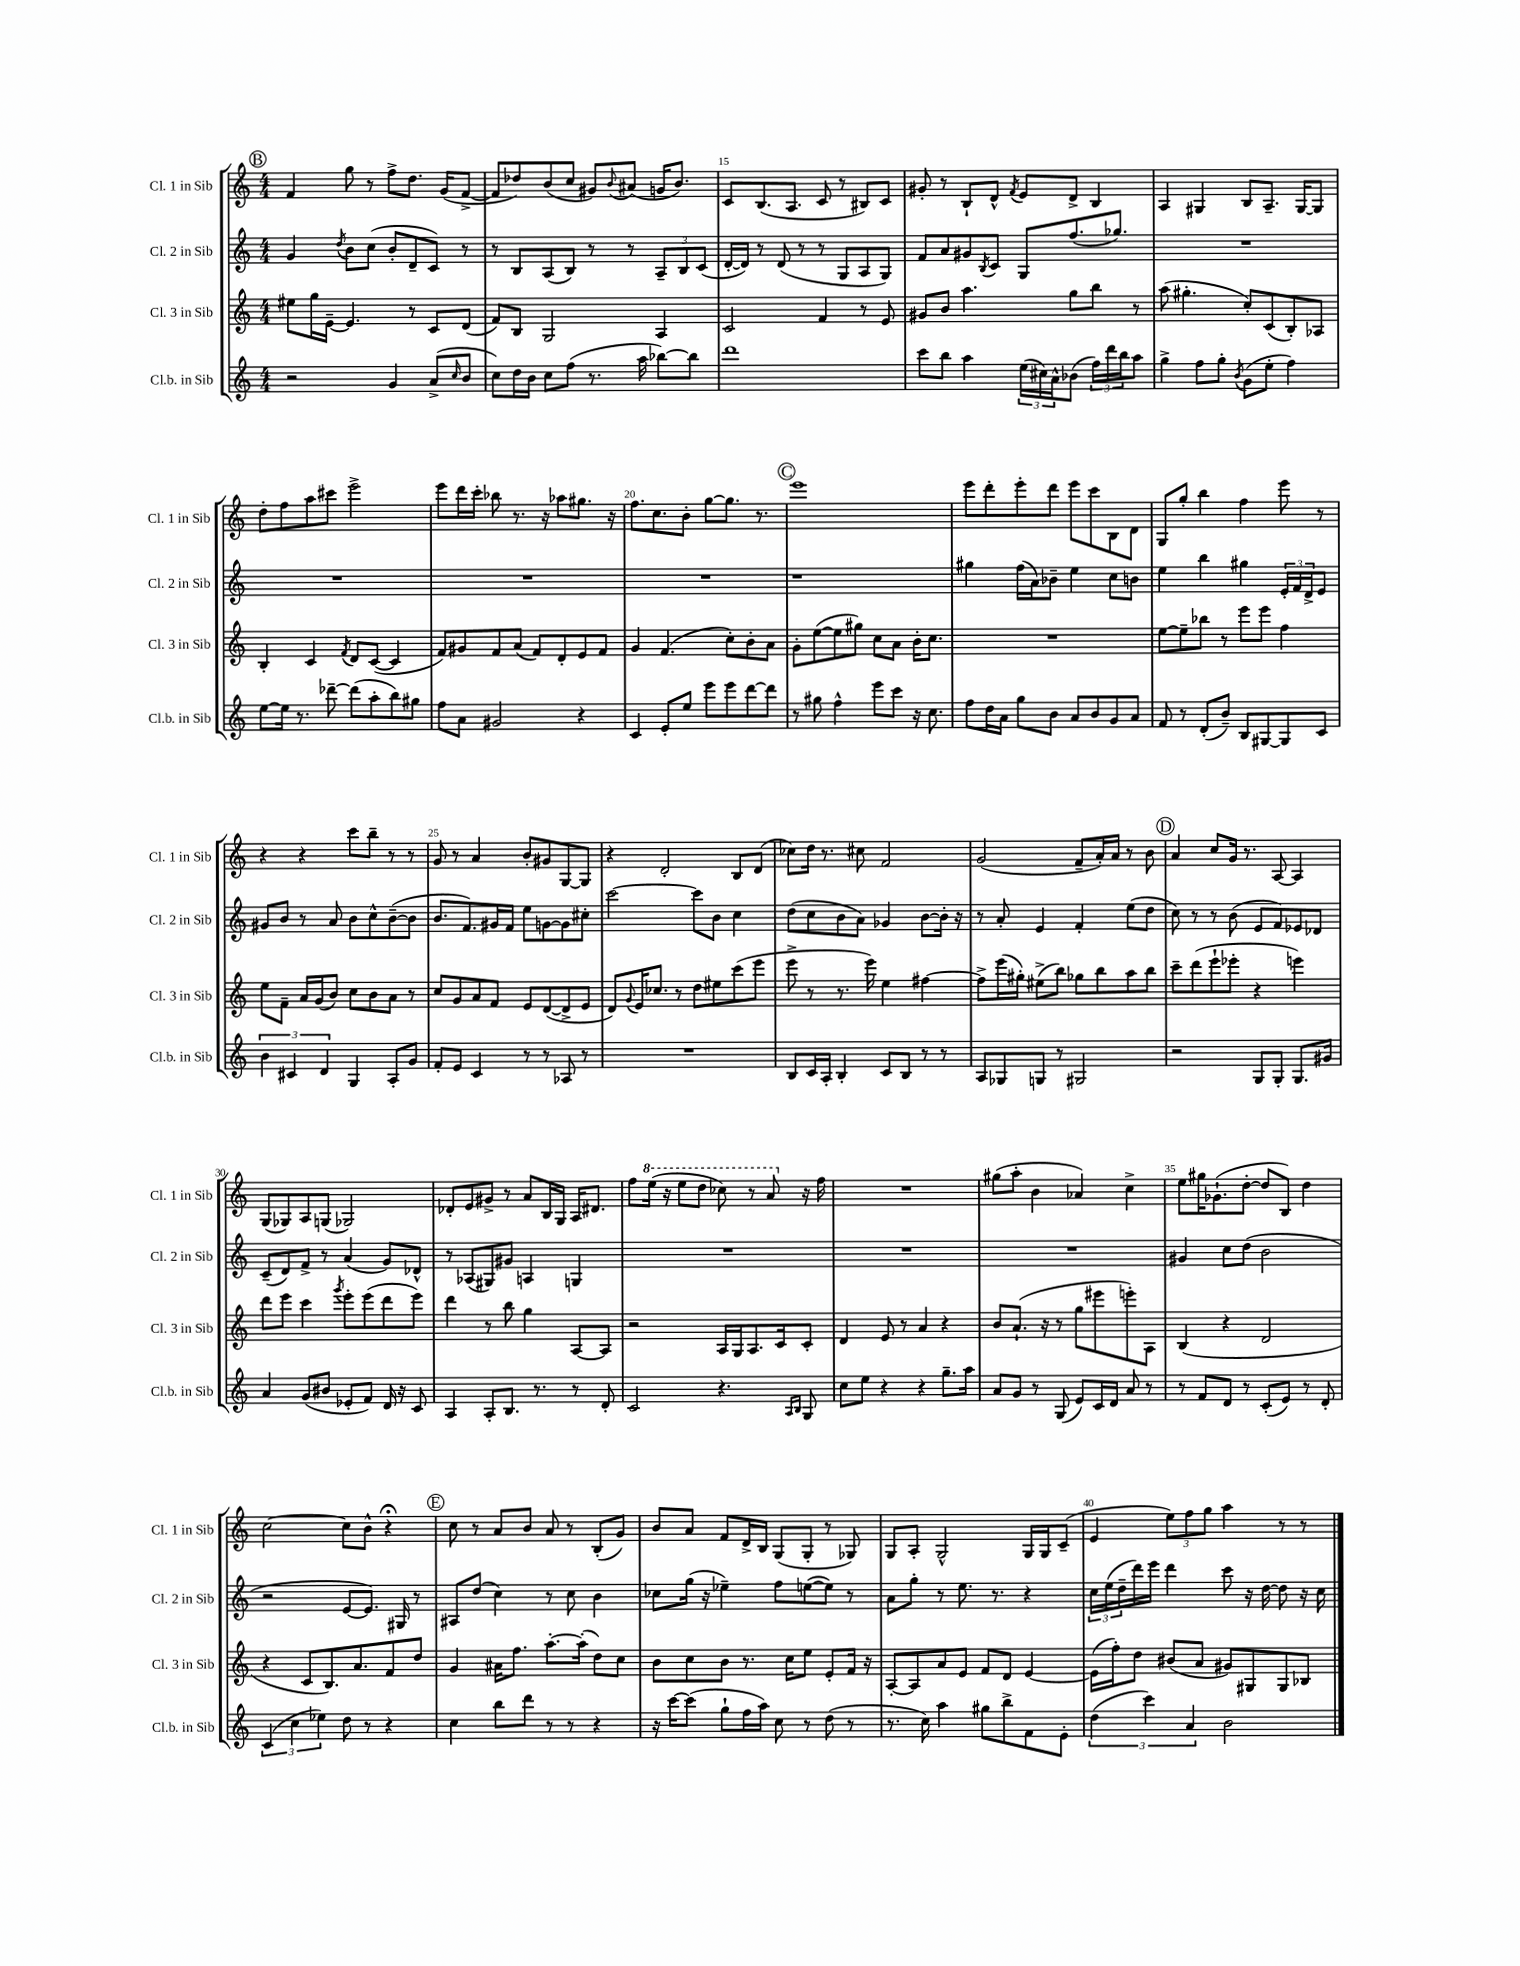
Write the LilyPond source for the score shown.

<<
\new StaffGroup <<
\new Staff = "s0" \with { instrumentName = "Cl. 1 in Sib" shortInstrumentName = "Cl. 1 in Sib" } {
    \clef treble \key c \major \numericTimeSignature \time 4/4
    \mark \markup { \circle "B" } f'4 g''8 r8 f''8-> d''8. g'16( f'8~-> |
    f'8 des''8) b'8( c''8 gis'8) \appoggiatura { b'8 } ais'8( g'16 b'8.) |
    c'8 b8.( a8. c'8 r8 bis8) c'8 |
    gis'8-. r8 b8-! d'8-^ \acciaccatura { f'8 } e'8 d'8-> b4 |
    a4 gis4 b8 a8.-- gis16~ gis8 |
    d''8-. f''8 a''8 cis'''8 e'''2-> |
    e'''8 d'''16 c'''16-. bes''8 r8. r16 aes''8 gis''8. r16 |
    f''8. c''8. b'8-. g''8~ g''8. r8. |
    \mark \markup { \circle "C" } e'''1 |
    e'''8 d'''8-. e'''8-. d'''8 e'''8 c'''8 b8 d'8 |
    g8 g''8-. b''4 f''4 e'''8 r8 |
    r4 r4 c'''8 b''8-- r8 r8 |
    g'8 r8 a'4 b'8-. gis'8 g8~ g8 |
    r4 d'2-. b8 d'8( |
    ces''8) d''16 r8. cis''8 f'2 |
    g'2( f'8-- a'16-.) a'16 r8 b'8 |
    \mark \markup { \circle "D" } a'4 c''8 g'16 r8. a8~ a4 |
    g8( ges8) a8 g8( ges2) |
    des'8-. e'8 gis'8-> r8 a'8 b16 g16 a16 dis'8. |
    f''8 \ottava #1 e'''16( r16 e'''8 d'''8 ces'''8) r8 a''8 \ottava #0 r16 f''16 |
    R1 |
    gis''8( a''8-. b'4 aes'4) c''4-> |
    e''8 gis''16 ges'8.-!( d''8~-. d''8 b8) d''4 |
    c''2~ c''8 b'8-^ r4\fermata |
    \mark \markup { \circle "E" } c''8 r8 a'8 b'8 a'8 r8 b8-.( g'8) |
    b'8 a'8 f'8 d'16-> b16 g8( g8-. r8 ges8) |
    g8 a8-. g2-^ g16 g16 c'8--( |
    e'4 \tuplet 3/2 { e''8) f''8 g''8 } a''4 r8 r8 \bar "|." |
}
\new Staff = "s1" \with { instrumentName = "Cl. 2 in Sib" shortInstrumentName = "Cl. 2 in Sib" } {
    \clef treble \key c \major \numericTimeSignature \time 4/4
    \mark \markup { \circle "B" } g'4 \acciaccatura { d''8 } b'8 c''8( b'8-. d'8-- c'8) r8 |
    r8 b8 a8( b8) r8 r8 \tuplet 3/2 { a8-- b8 c'8( } |
    d'16~-. d'16) r8 d'8( r8 r8 g8 a8 g8) |
    f'8 a'8 gis'8 \acciaccatura { b8 } c'8 g8 f''8.( ges''8.) |
    R1 |
    R1 |
    R1 |
    R1 |
    \mark \markup { \circle "C" } r1 |
    gis''4 f''16( a'16) bes'8-- e''4 c''8 b'8 |
    e''4 b''4 gis''4 \tuplet 3/2 { e'16-. f'16 d'16-> } e'8 |
    gis'8 b'8 r8 a'8 b'8 c''8-^ b'8~--( b'8 |
    b'8. f'8.) gis'16 f'16 e''8 g'8~ g'8 cis''8-. |
    c'''2~ c'''8 b'8 c''4 |
    d''8( c''8 b'8 a'8) ges'4 b'8~ b'16-. r16 |
    r8 a'8-. e'4 f'4-. e''8( d''8 |
    \mark \markup { \circle "D" } c''8) r8 r8 b'8( e'8 f'8) ees'8 des'8 |
    c'8--( d'8) f'8-> r8 a'4( g'8) des'8-^ |
    r8 aes8( gis8) gis'8 a4 g4 |
    R1 |
    R1 |
    R1 |
    gis'4 c''8 d''8( b'2 |
    r2 e'8~ e'8.) gis16 r8 |
    \mark \markup { \circle "E" } ais8 d''8( c''4) r8 c''8 b'4 |
    ces''8 g''16( r16 ees''4--) f''8 e''8~( e''8) r8 |
    a'8 g''8-. r8 e''8. r8. r4 |
    \tuplet 3/2 { c''16 e''16( d''16-- } d'''16) e'''16 d'''4 c'''8 r16 d''16~ d''8 r16 c''16 \bar "|." |
}
\new Staff = "s2" \with { instrumentName = "Cl. 3 in Sib" shortInstrumentName = "Cl. 3 in Sib" } {
    \clef treble \key c \major \numericTimeSignature \time 4/4
    \mark \markup { \circle "B" } eis''8 g''16 e'16~-- e'4. r8 c'8 d'8( |
    f'8) b8 g2 a4 |
    c'2 f'4 r8 e'8 |
    gis'8 b'8 a''4. g''8 b''8 r8 |
    a''8( gis''4.-. c''8-.) c'8( b8-.) aes8 |
    b4-. c'4 \acciaccatura { f'8 } d'8 c'8~( c'4 |
    f'8) gis'8 f'8 a'8( f'8) d'8-. e'8 f'8 |
    g'4 f'4.( c''8-.) b'8-. a'8 |
    \mark \markup { \circle "C" } g'8-. e''8~( e''8 gis''8) c''8 a'8 b'16-. c''8. |
    R1 |
    e''8~ e''8-- bes''8 r8 e'''8 e'''8 f''4 |
    e''8 f'8-- a'16 g'16( b'8) c''8 b'8 a'8 r8 |
    c''8 g'8 a'8 f'8 e'8 d'8~( d'8-> e'8 |
    d'8) \appoggiatura { g'8 } e'16 ces''8. r8 d''8 eis''8 c'''8( e'''8 |
    e'''8-> r8 r8. e'''16) e''4 fis''4~ |
    fis''8-> e'''16( gis''16-.) eis''8->( b''8) ges''8 b''8 a''8 b''8 |
    \mark \markup { \circle "D" } c'''8-- d'''8( e'''8-! ees'''8-. r4 e'''4) |
    d'''8 e'''8 c'''4 \acciaccatura { g'''8 } e'''8-. e'''8( d'''8 e'''8) |
    d'''4 r8 b''8 g''4 a8~ a8 |
    r2 a16 g16 a8. c'16 c'8-. |
    d'4 e'8 r8 a'4 r4 |
    b'8 a'8.-!( r16 r8 g''8 eis'''8 e'''8-.) a8 |
    b4( r4 d'2 |
    r4 c'8 b8.) a'8. f'8 d''8 |
    \mark \markup { \circle "E" } g'4 ais'16 f''8. a''8.~-. a''16-.( d''8) c''8 |
    b'8 c''8 b'8 r8. c''16 e''8 e'8-. f'16 r16 |
    a8~-. a8 a'8 e'8 f'8 d'8 e'4~ |
    e'16( f''16-.) d''8 bis'8( a'8 gis'8) gis8 gis8 bes8 \bar "|." |
}
\new Staff = "s3" \with { instrumentName = "Cl.b. in Sib" shortInstrumentName = "Cl.b. in Sib" } {
    \clef treble \key c \major \numericTimeSignature \time 4/4
    \mark \markup { \circle "B" } r2 g'4 a'8->( \grace { c''16 } b'8 |
    c''8) d''16 b'16 c''8 f''8( r8. a''16 bes''8~) bes''8 |
    d'''1 |
    c'''8 b''8 a''4 \tuplet 3/2 { e''16( cis''16) a'16-^ } bes'8( \tuplet 3/2 { f''16) d'''16 b''16 } a''8 |
    g''4-> f''8 g''8-. \acciaccatura { b'8 } g'8( e''8-. f''4) |
    e''8~ e''16 r8. des'''8~-- des'''8( a''8-. b''8) gis''8 |
    f''8 a'8 gis'2 r4 |
    c'4 e'8-. e''8 e'''8 e'''8 d'''8~ d'''8 |
    \mark \markup { \circle "C" } r8 gis''8 f''4-^ e'''8 c'''8 r16 c''8. |
    f''8 d''16 a'16 g''8 b'8 a'8 b'8 g'8 a'8 |
    f'8 r8 d'8-.( b'8--) b8 gis8~ gis8 c'8 |
    \tuplet 3/2 { b'4 cis'4 d'4 } g4 a8-. g'8 |
    f'8-. e'8 c'4 r8 r8 aes8 r8 |
    R1 |
    b8 c'16 a16-. b4-. c'8 b8 r8 r8 |
    a8 ges8 g8 r8 gis2 |
    \mark \markup { \circle "D" } r2 g8 g8-. g8. gis'16 |
    a'4 g'8( bis'8 ees'8-. f'8) d'16 r16 c'8 |
    a4 a8-. b8. r8. r8 d'8-. |
    c'2 r4. \grace { a16 b16 } g8 |
    c''8 e''8 r4 r4 g''8.-- a''16 |
    a'8 g'8 r8 g8( e'8) c'16 d'16 a'8 r8 |
    r8 f'8 d'8 r8 c'8-.( e'8) r8 d'8-. |
    \tuplet 3/2 { c'4( c''4 ees''4) } d''8 r8 r4 |
    \mark \markup { \circle "E" } c''4 b''8 d'''8 r8 r8 r4 |
    r16 c'''16~ c'''8( g''8-! f''16 a''16) c''8 r8 d''8( r8 |
    r8. c''16) a''4 gis''8 b''8-> f'8 e'8-. |
    \tuplet 3/2 { d''4( c'''4) a'4 } b'2 \bar "|." |
}
>>
>>
\layout { \context { \Score currentBarNumber = #13 \override BarNumber.break-visibility = ##(#f #t #t) barNumberVisibility = #(every-nth-bar-number-visible 5) } }
